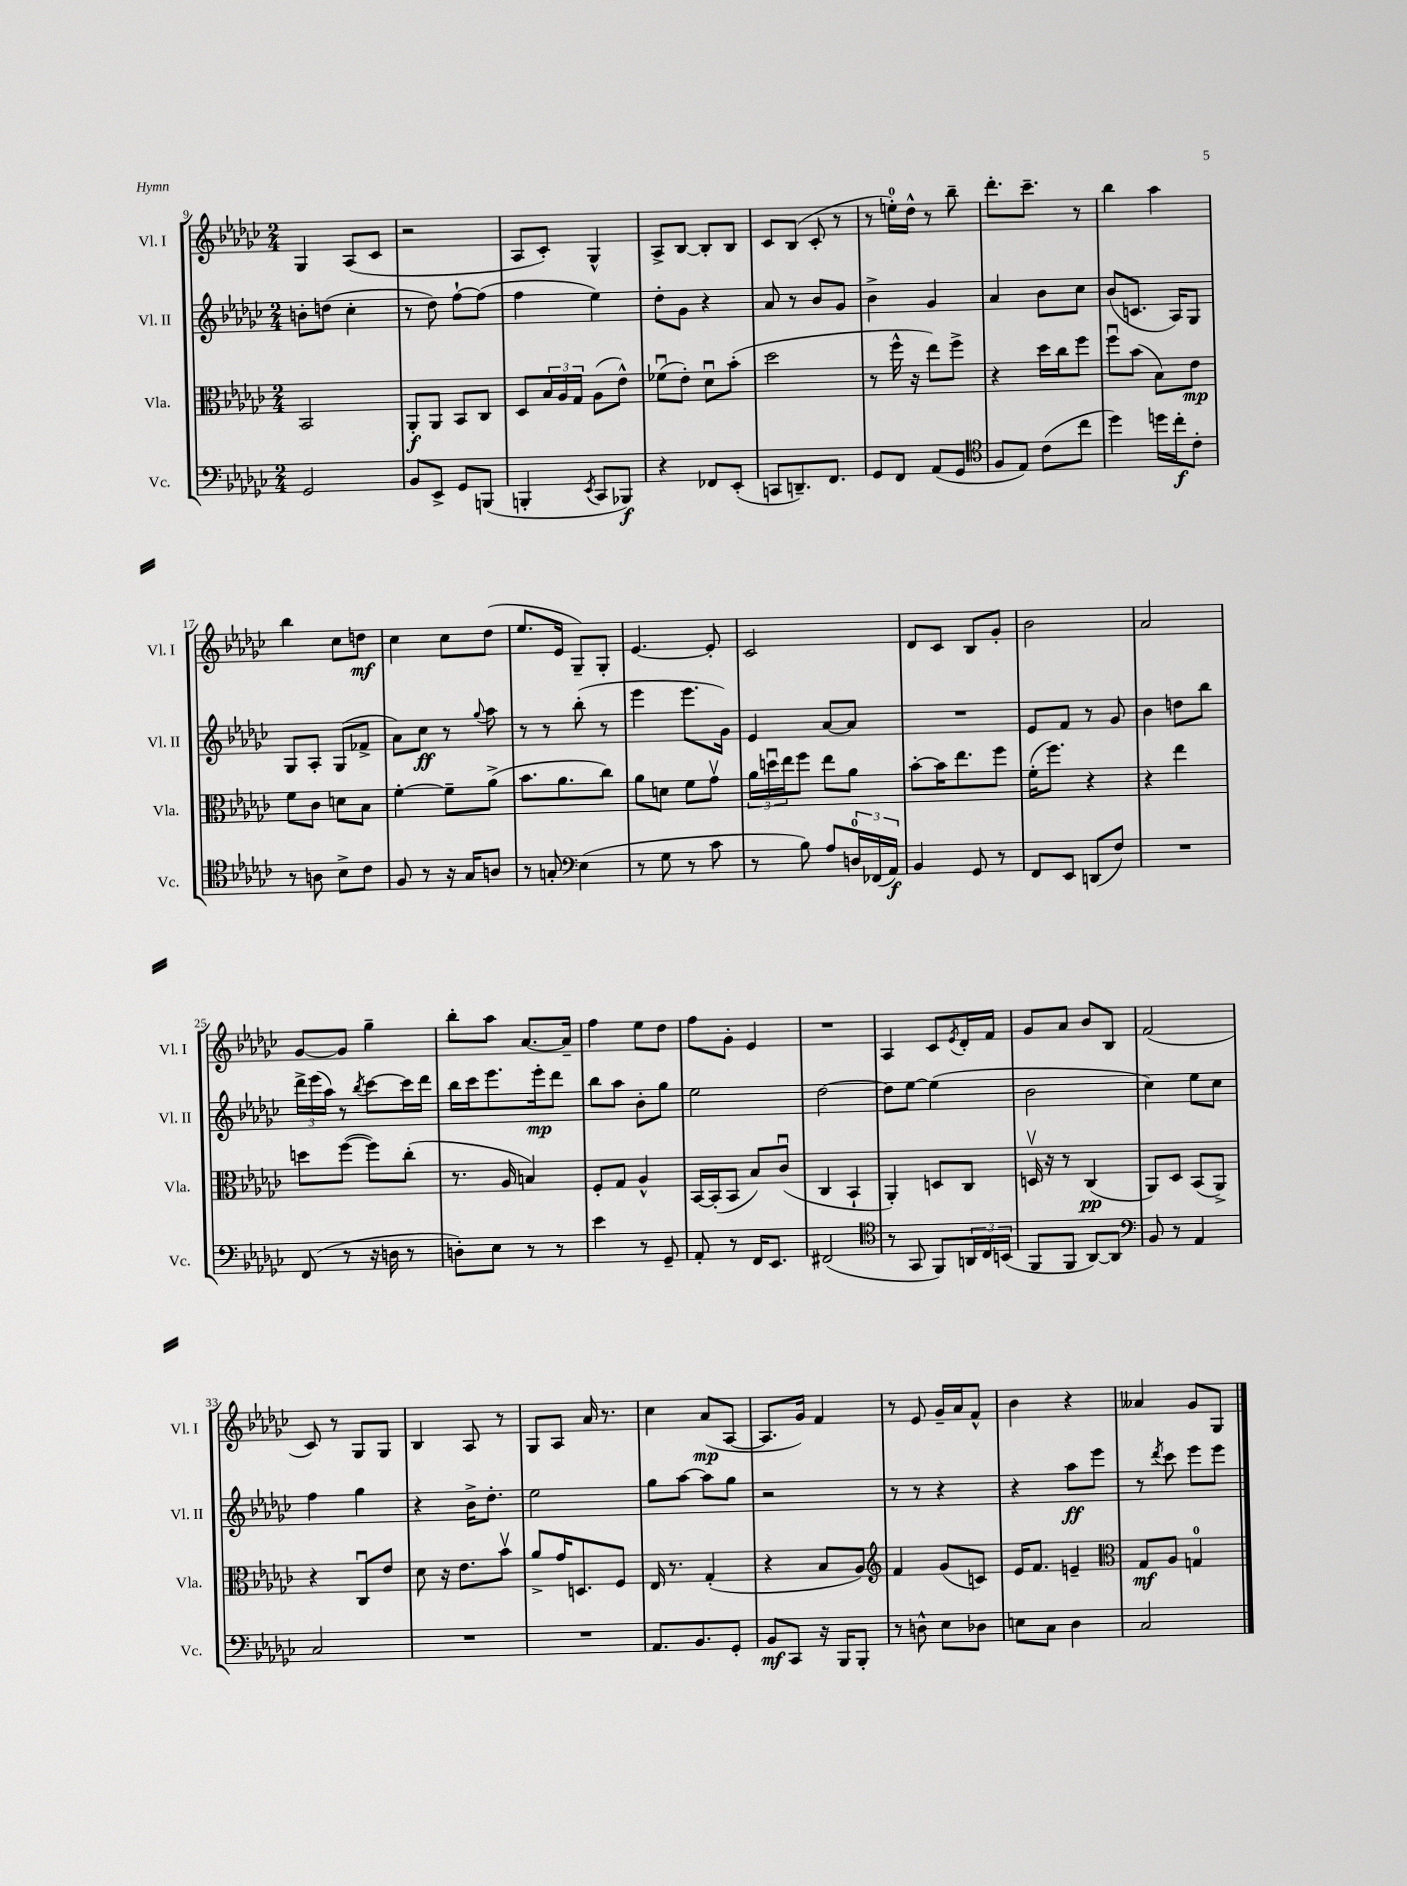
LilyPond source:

<<
\new StaffGroup <<
\new Staff = "s0" \with { instrumentName = "Vl. I" shortInstrumentName = "Vl. I" } {
    \clef treble \key ges \major \numericTimeSignature \time 2/4
    ges4 aes8( ces'8 |
    r2 |
    aes8 ces'8-.) ges4-^ |
    aes8-> bes8~ bes8-. bes8 |
    ces'8 bes8( ces'8-. r8 |
    r8 e''16-0-.) des''16-^ r8 bes''8-- |
    des'''8.-. ces'''8.-- r8 |
    bes''4 aes''4 |
    bes''4 ces''8 d''8\mf |
    ces''4 ces''8 des''8( |
    ees''8. ees'16 ges8--) ges8-. |
    ees'4.~ ees'8-. |
    ces'2 |
    des'8 ces'8 bes8 ges'8-. |
    bes'2 |
    aes'2 |
    ges'8~ ges'8 ges''4-- |
    bes''8-. aes''8 aes'8.~ aes'16-- |
    f''4 ees''8 des''8 |
    f''8 ges'8-. ees'4 |
    R2 |
    aes4 ces'8 \acciaccatura { ees'8 } des'16-. f'16 |
    ges'8 aes'8 bes'8 bes8 |
    f'2( |
    ces'8) r8 ges8 ges8 |
    bes4 aes8 r8 |
    ges8 aes8 aes'16 r8. |
    ces''4 aes'8\mp( aes8~ |
    aes8. ges'16) f'4 |
    r8 ees'8 ges'16-- aes'16 f'8-^ |
    bes'4 r4 |
    aeses'4 ges'8 ges8 \bar "|." |
}
\new Staff = "s1" \with { instrumentName = "Vl. II" shortInstrumentName = "Vl. II" } {
    \clef treble \key ges \major \numericTimeSignature \time 2/4
    b'8-. d''8( ces''4-. |
    r8 des''8) f''8~-! f''8( |
    f''4 ees''4) |
    des''8-. ges'8 r4 |
    aes'8 r8 bes'8 ges'8 |
    bes'4-> ges'4 |
    aes'4 bes'8 ces''8 |
    bes'8( c'8. aes16) ges8 |
    ges8 aes8-. ges8( fes'8-> |
    aes'8) ces''8\ff r8 \appoggiatura { ges''8 } aes''8 |
    r8 r8 bes''8-.( r8 |
    ees'''4 ees'''8. ges'16) |
    ees'4 aes'8~ aes'8 |
    R2 |
    ees'8 f'8 r8 ges'8 |
    bes'4 d''8 bes''8 |
    \tuplet 3/2 { des'''16-> ees'''16( aes''16) } r8 \acciaccatura { bes''8 } ces'''8~ ces'''16 des'''16 |
    bes''16 ces'''16 ees'''8. ees'''16-.\mp des'''8 |
    bes''8 aes''8 bes'8-. ges''8 |
    ees''2 |
    des''2~ |
    des''8 ees''8~ ees''4( |
    bes'2 |
    ces''4) ees''8 ces''8 |
    f''4 ges''4 |
    r4 bes'16-> des''8.-. |
    ees''2 |
    ges''8 aes''8~ aes''8 ges''8 |
    r2 |
    r8 r8 r4 |
    r4 aes''8\ff ees'''8 |
    r8 \acciaccatura { des'''8 } ces'''8 ees'''8 ees'''8 \bar "|." |
}
\new Staff = "s2" \with { instrumentName = "Vla." shortInstrumentName = "Vla." } {
    \clef alto \key ges \major \numericTimeSignature \time 2/4
    bes,2 |
    aes,8-.\f aes,8 bes,8 ces8 |
    des8 \tuplet 3/2 { bes16 aes16 ges16 } aes8( ees'8-^) |
    fes'8\downbow( ees'8-.) des'8\downbow bes'8-.( |
    des''2 |
    r8 f''16-^ r16 ees''8) f''8-> |
    r4 des''16 ces''16 f''8 |
    f''8\downbow bes'8( bes8) ees'8\mp |
    f'8 ces'8 d'8 bes8 |
    f'4~-. f'8-- aes'8->( |
    bes'8. aes'8. ces''8) |
    aes'8 d'8 f'8 ges'8\upbow |
    \tuplet 3/2 { aes'16 d''16\downbow ees''16 } f''8 ees''8 aes'8 |
    bes'8~-. bes'16 ees''8. f''8 |
    f'16-.( f''8.) r4 |
    r4 ees''4 |
    d''8 f''8~( f''8) ces''8-.( |
    r8. aes16 b4) |
    f8-. ges8 aes4-^ |
    bes,16~ bes,16-.( bes,8 bes8) ces'8\downbow( |
    ces4 bes,4-! |
    aes,4-.) d8 ces8 |
    d16\upbow r16 r8 ces4\pp( |
    aes,8) des8 bes,8( aes,8->) |
    r4 ces8\downbow ees'8 |
    des'8 r16 ees'8. bes'8\upbow |
    aes'8-> ges'16 d8. f8 |
    ees16 r8. ges4-.( |
    r4 bes8 aes8) |
    \clef treble f'4 ges'8( c'8) |
    ees'16 f'8. e'4-- |
    \clef alto ges8\mf aes8 g4-0 \bar "|." |
}
\new Staff = "s3" \with { instrumentName = "Vc." shortInstrumentName = "Vc." } {
    \clef bass \key ges \major \numericTimeSignature \time 2/4
    ges,2 |
    bes,8 ees,8-> ges,8 b,,8( |
    b,,4-. \acciaccatura { ees,8 } ces,8 bes,,8\f) |
    r4 fes,8 ees,8-.( |
    c,8 d,8.--) f,8. |
    ges,8 f,8 aes,8( ges,8 |
    \clef tenor f8 ees8) ces'8( ces''8 |
    des''4) d''16 ces''16-.\f ces'8-. |
    r8 a8 bes8-> ces'8 |
    f8 r8 r16 ges16 a8 |
    r8 g8-. \clef bass ees4( |
    r8 ges8 r8 ces'8 |
    r8 bes8) aes8 \tuplet 3/2 { d16-0 fes,16( aes,16\f) } |
    bes,4 ges,8 r8 |
    f,8 ees,8 d,8( f8) |
    R2 |
    f,8( r8 r16 d16 r8 |
    d8-.) ees8 r8 r8 |
    ees'4 r8 ges,8-- |
    aes,8-. r8 f,16 ees,8. |
    fis,2( |
    \clef tenor r8 ges,8 f,8) \tuplet 3/2 { a,16 ces16 b,16( } |
    f,8 f,8 aes,8~) aes,8 |
    \clef bass bes,8 r8 aes,4 |
    ces2 |
    R2 |
    R2 |
    aes,8. bes,8. ges,8-. |
    bes,8\mf ces,8 r16 bes,,16 bes,,8-. |
    r8 d8-^ ees8 des8 |
    e8 ces8 des4 |
    ces2 \bar "|." |
}
>>
>>
\layout { \context { \Score currentBarNumber = #9 } }
